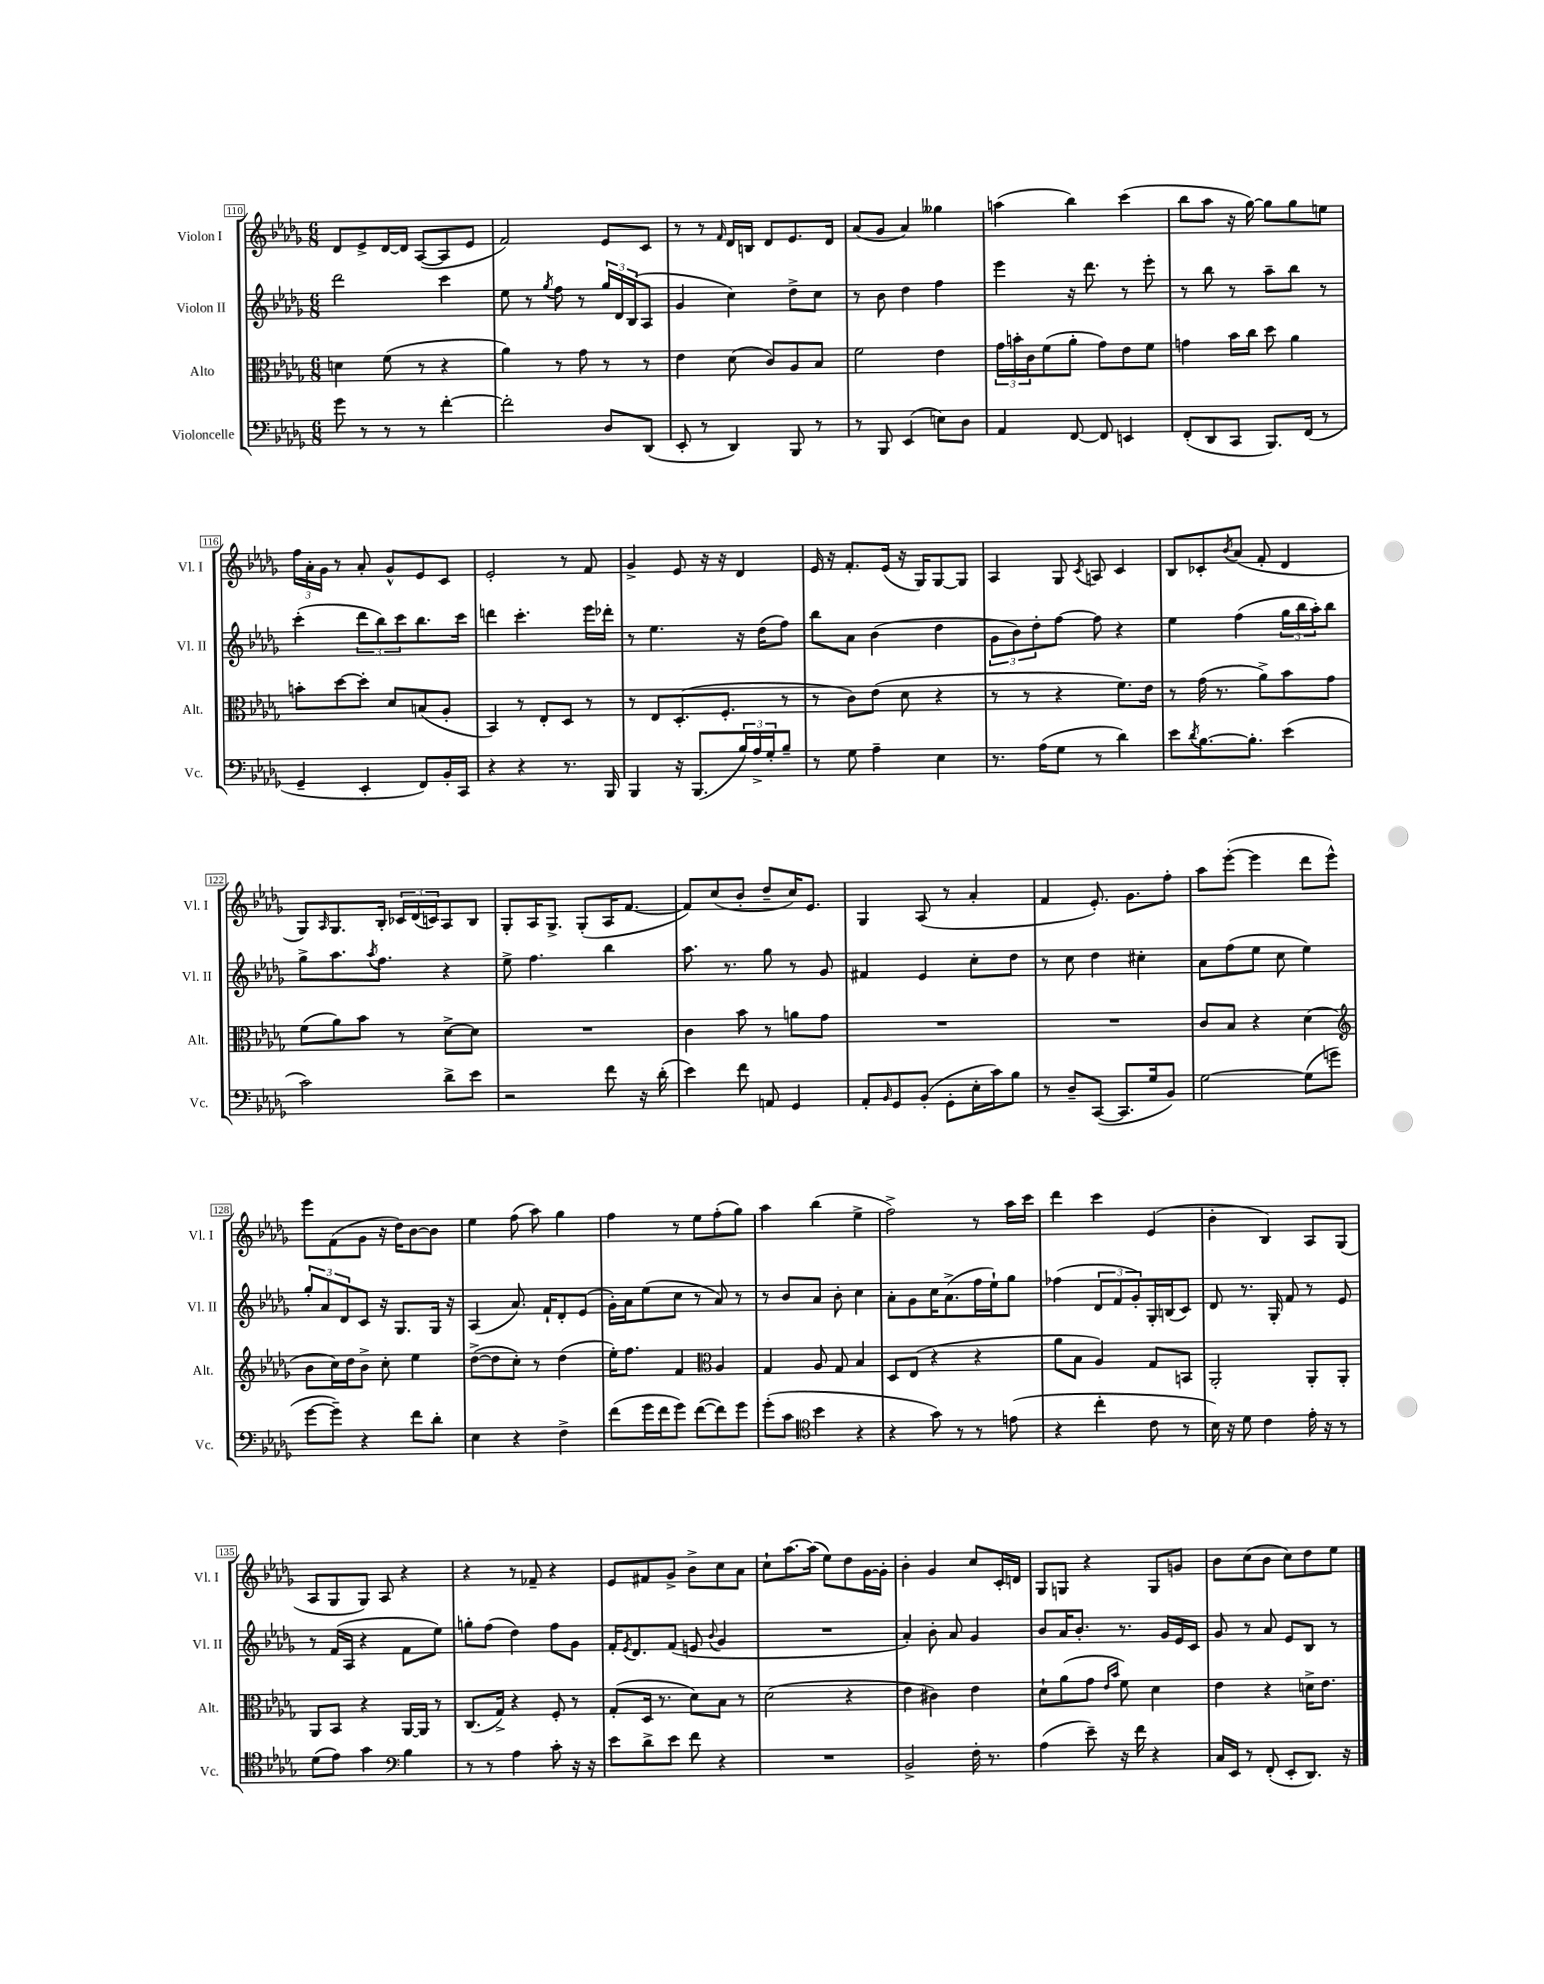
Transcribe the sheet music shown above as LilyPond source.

<<
\new StaffGroup <<
\new Staff = "s0" \with { instrumentName = "Violon I" shortInstrumentName = "Vl. I" } {
    \clef treble \key des \major \numericTimeSignature \time 6/8
    des'8 ees'8-> des'16~ des'16 aes8~( aes8 ees'8 |
    f'2) ees'8 c'8 |
    r8 r8 \grace { f'16 } des'16 b16 des'8 ees'8. des'16 |
    aes'8( ges'8 aes'4) geses''4 |
    a''4( bes''4) c'''4( |
    bes''8 aes''8 r16 ges''16~) ges''8 ges''8 e''8 |
    \tuplet 3/2 { f''16 aes'16-. ges'16 } r8 aes'8-. ges'8-^ ees'8 c'8 |
    ees'2-. r8 f'8 |
    ges'4-> ees'8 r16 r16 des'4 |
    ees'16 r16 f'8.-. ees'16( r16 ges16) ges8~ ges8 |
    aes4 ges8 \acciaccatura { c'8 } a8 c'4 |
    bes8 ces'8-. \acciaccatura { bes'8 } aes'8( f'8-. des'4 |
    ges8) \grace { aes16 } ges8. bes16-. \tuplet 3/2 { ces'16 des'16( c'16) } aes8 bes8 |
    ges8-. aes16 ges8.-> ges8-.( aes16 f'8.~ |
    f'8) c''8( bes'8-. des''8-- c''16) ees'8. |
    ges4 aes8( r8 aes'4-. |
    f'4 ees'8.-.) ges'8. f''8-. |
    aes''8 ees'''8~-.( ees'''4 des'''8 ees'''8-^) |
    ees'''8 f'8( ges'8 r16 des''16) bes'8~ bes'8 |
    ees''4 f''8( aes''8) ges''4 |
    f''4 r8 ees''8 f''8-.( ges''8) |
    aes''4 bes''4( ees''4-> |
    f''2->) r8 aes''16 c'''16 |
    des'''4 c'''4 ees'4( |
    bes'4-. bes4) aes8 ges8( |
    aes8 ges8 ges8) aes8 r4 |
    r4 r8 fes'8-- r4 |
    ees'8 fis'8 ges'8-> bes'8-> c''8 aes'8 |
    c''8-! aes''8.~ aes''16( ees''8) des''8 ges'16~ ges'16-. |
    bes'4-. ges'4 c''8 c'16-. d'16 |
    ges8 g8 r4 g8 g'8 |
    bes'8 c''8( bes'8 c''8) des''8 ees''8 \bar "|." |
}
\new Staff = "s1" \with { instrumentName = "Violon II" shortInstrumentName = "Vl. II" } {
    \clef treble \key des \major \numericTimeSignature \time 6/8
    des'''2 c'''4 |
    ees''8 r8 \acciaccatura { ges''8 } f''8 r8 \tuplet 3/2 { ges''16 des'16 bes16( } aes8 |
    ges'4 c''4) des''8-> c''8 |
    r8 bes'8 des''4 f''4 |
    ees'''4 r16 des'''8. r8 ees'''8-. |
    r8 bes''8 r8 aes''8-- bes''8 r8 |
    c'''4-.( \tuplet 3/2 { des'''8 bes''8) c'''8 } bes''8. c'''16 |
    d'''4 c'''4.-. ees'''16 des'''16-. |
    r8 ees''4. r16 des''16( f''8) |
    bes''8 aes'8 bes'4( des''4 |
    \tuplet 3/2 { ges'8 bes'8) des''8-. } f''8~ f''8 r4 |
    ees''4 f''4( \tuplet 3/2 { ges''16 bes''16 aes''16-.) } bes''8 |
    ges''8-> aes''8. \acciaccatura { aes''8 } f''8. r4 |
    ees''8-> f''4. bes''4 |
    aes''8. r8. ges''8 r8 ges'8 |
    fis'4 ees'4 c''8-. des''8 |
    r8 c''8 des''4 cis''4-. |
    aes'8 f''8( ees''8 c''8 ees''4) |
    \tuplet 3/2 { ges''8-. aes'8 des'8 } c'8 r16 ges8. ges16 r16 |
    aes4( aes'8.) f'16-! des'8-. ees'8( |
    ges'16-.) aes'16 ees''8( c''8 r8 aes'8) r8 |
    r8 bes'8 aes'8 bes'8-. c''4 |
    aes'8-. ges'8 c''16 aes'8.->( f''16 ees''16-!) ges''8 |
    fes''4( \tuplet 3/2 { des'8 f'8 ges'8-.) } ges16-. b16( c'8) |
    des'8 r8. ges16-. f'8 r8 ees'8 |
    r8 f'16( aes16 r4 f'8 ees''8) |
    g''8-. f''8( des''4) f''8 ges'8 |
    f'16-. \acciaccatura { ees'8 } des'8. f'8( e'8 \appoggiatura { bes'8 } ges'4 |
    R2. |
    aes'4-.) bes'8-. aes'8 ges'4 |
    bes'8 aes'16 bes'8.-. r8. ges'16 ees'16 c'16 |
    ges'8 r8 aes'8 ees'8 bes8 r8 \bar "|." |
}
\new Staff = "s2" \with { instrumentName = "Alto" shortInstrumentName = "Alt." } {
    \clef alto \key des \major \numericTimeSignature \time 6/8
    d'4 f'8( r8 r4 |
    aes'4) r8 ges'8 r8 r8 |
    ees'4 des'8( c'8) aes8 bes8 |
    f'2 ees'4 |
    \tuplet 3/2 { ges'16 b'16-. c'16 } f'8( aes'8-. ges'8) ees'8 f'8 |
    g'4 bes'16 c''16 des''8 aes'4 |
    b'8-. des''8~ des''8-. des'8 b8( aes8-. |
    bes,4) r8 ees8-. des8 r8 |
    r8 ees8 des8.-.( f8.-. r8 |
    r8 c'8) ees'8( des'8 r4 |
    r8 r8 r4 f'8.) ees'16 |
    r8 ges'16( r8. aes'8->) bes'8 ges'8 |
    f'8( aes'8) bes'8 r8 des'8~-> des'8 |
    R2. |
    c'4 bes'8 r8 a'8 ges'8 |
    R2. |
    R2. |
    c'8 bes8 r4 des'4( |
    \clef treble bes'8 c''16) des''16 bes'8-> c''8-. ees''4 |
    des''8~->( des''8 c''8-.) r8 des''4( |
    ees''16-.) f''8. f'4 \clef alto aes4 |
    ges4 aes8 ges8 bes4 |
    des8 ees8( r4 r4 |
    aes'8 bes8 aes4) ges8 b,8 |
    aes,2-. aes,8-. aes,8-. |
    aes,8 bes,8 r4 aes,16~ aes,16 r8 |
    c8.( ges16->) r4 f8-. r8 |
    ges8-.( des16 r8. des'8) bes8 r8 |
    des'2( r4 |
    ees'4 cis'4) ees'4 |
    des'8-! aes'8( ges'8 \grace { ees'16 bes'16 } f'8) des'4 |
    ees'4 r4 d'16-> ees'8. \bar "|." |
}
\new Staff = "s3" \with { instrumentName = "Violoncelle" shortInstrumentName = "Vc." } {
    \clef bass \key des \major \numericTimeSignature \time 6/8
    ges'8 r8 r8 r8 f'4~-. |
    f'2-. des8 des,8( |
    ees,8-. r8 des,4) bes,,8 r8 |
    r8 bes,,8 ees,4( e8) des8 |
    aes,4 f,8~ f,8 e,4 |
    f,8-.( des,8 c,8 bes,,8.) f,16( r8 |
    ges,4-- ees,4-. f,8) bes,16-. c,16 |
    r4 r4 r8. bes,,16 |
    bes,,4 r16 bes,,8.( \tuplet 3/2 { bes16) aes16-> ges16-. } bes8-- |
    r8 ges8 aes4-- ees4 |
    r8. aes16( ges8 r8 des'4) |
    ees'8 \acciaccatura { des'8 } bes8.~ bes8.-. ees'4( |
    c'2) des'8-> ees'8 |
    r2 f'8 r16 des'16-.( |
    ees'4) f'8 a,8 ges,4 |
    aes,8-. \grace { bes,16 } ges,8 bes,8-.( ges,8-. ees16-. c'16) bes8 |
    r8 des8-- c,8~( c,8. ges16 bes,8) |
    ges2~ ges8( g'8 |
    ges'8~ ges'8--) r4 f'8 des'8-. |
    ees4 r4 f4-> |
    f'8( ges'16 f'16 ges'8) f'8~( f'8) ges'8 |
    ges'8-.( c'8 \clef tenor bes'4 r4 |
    r4 ges'8) r8 r8 e'8( |
    r4 c''4-. c'8 r8 |
    bes16) r16 des'8 c'4 ees'16-. r16 r8 |
    des'8( ees'8) ges'4 \clef bass bes4 |
    r8 r8 aes4 c'8-. r16 r16 |
    ees'8 des'8-> ees'8 f'8 r4 |
    R2. |
    bes,2-> f16-. r8. |
    aes4( ees'8--) r16 f'16 r4 |
    c16 ees,16 r8 f,8-.( ees,8-. des,8.) r16 \bar "|." |
}
>>
>>
\layout { \context { \Score currentBarNumber = #110 \override BarNumber.stencil = #(make-stencil-boxer 0.1 0.3 ly:text-interface::print) } }
